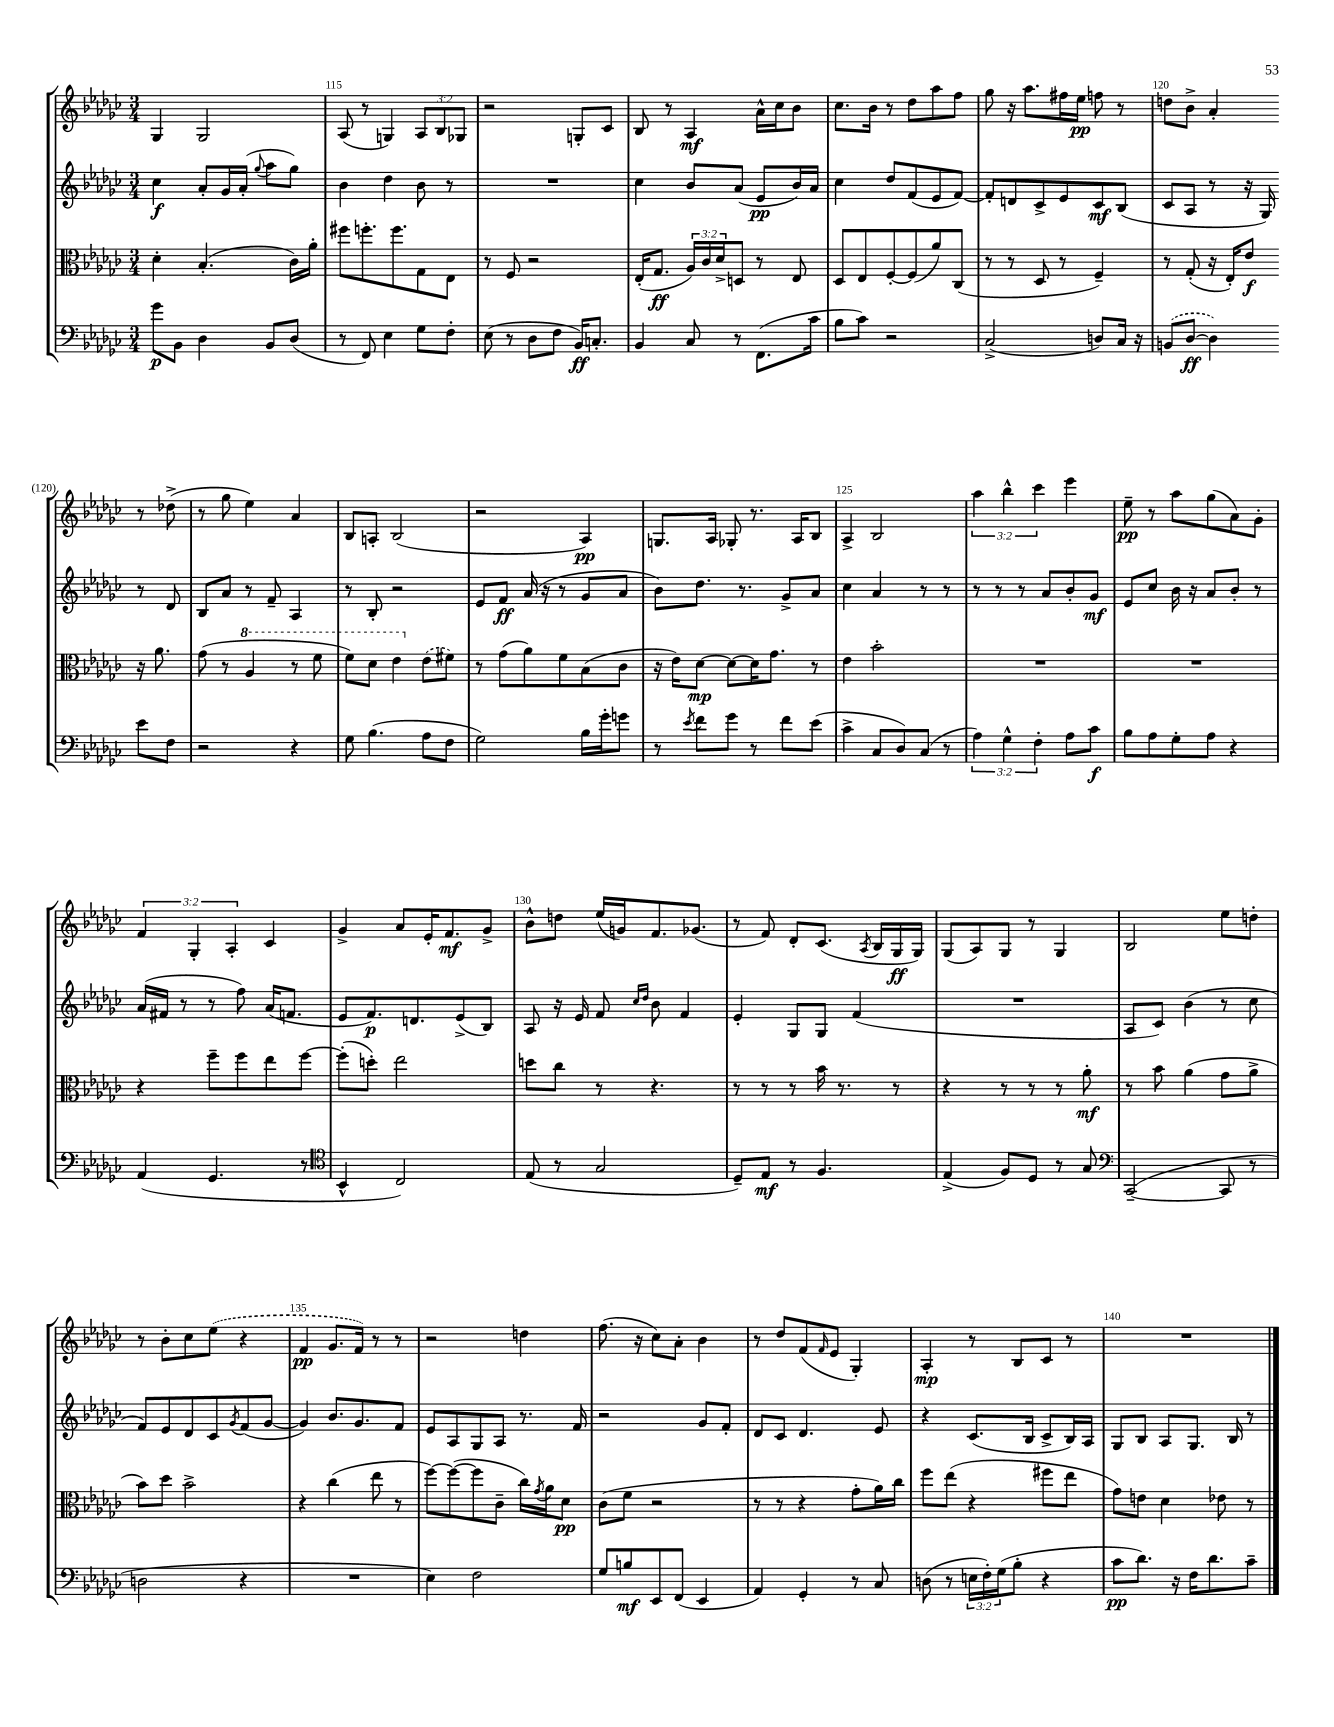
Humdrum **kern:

**kern	**dynam	**kern	**dynam	**kern	**dynam	**kern	**dynam
*part4	*part4	*part3	*part3	*part2	*part2	*part1	*part1
*staff4	*staff4	*staff3	*staff3	*staff2	*staff2	*staff1	*staff1
*clefF4	*	*clefC3	*	*clefG2	*	*clefG2	*
*k[b-e-a-d-g-c-]	*	*k[b-e-a-d-g-c-]	*	*k[b-e-a-d-g-c-]	*	*k[b-e-a-d-g-c-]	*
*M3/4	*	*M3/4	*	*M3/4	*	*M3/4	*
=114	=114	=114	=114	=114	=114	=114	=114
8g-\L	p	4d-'\	.	4cc-\	f	4G-/	.
8BB-\J	.	.	.	.	.	.	.
4D-\	.	(4.B-'/	.	8a-'/L	.	2G-/	.
.	.	.	.	16g-/L	.	.	.
.	.	.	.	(16a-'/JJ	.	.	.
.	.	.	.	8qqgg-/	.	.	.
8BB-/L	.	.	.	8aa-\L	.	.	.
(8D-/J	.	16c-\LL)	.	8gg-\J)	.	.	.
.	.	16a-'\JJ	.	.	.	.	.
=115	=115	=115	=115	=115	=115	=115	=115
8r	.	8ff#X\L	.	4b-\	.	(8A-/	.
8FF/)	.	8.ffn'\	.	.	.	8r	.
4E-\	.	.	.	4dd-\	.	4Gn/)	.
.	.	8.ff\	.	.	.	.	.
8G-\L	.	8G-\	.	8b-\	.	12A-/L	.
.	.	.	.	.	.	12B-/	.
8F'\J	.	8E-\J	.	8r	.	.	.
.	.	.	.	.	.	12G-X/J	.
=116	=116	=116	=116	=116	=116	=116	=116
(8E-\	.	8r	.	2.r	.	2r	.
8r	.	8F/	.	.	.	.	.
8D-\L	.	2r	.	.	.	.	.
8F\J	.	.	.	.	.	.	.
16BB-/KL)	ff	.	.	.	.	8Gn'/L	.
8.Cn'/J	.	.	.	.	.	.	.
.	.	.	.	.	.	8c-/J	.
=117	=117	=117	=117	=117	=117	=117	=117
4BB-/	.	(16E-'/KL	.	4cc-\	.	8B-/	.
.	.	8.G-/J	ff	.	.	.	.
.	.	.	.	.	.	8r	.
8C-/	.	24A-/LL)	.	8b-/L	.	4A-/	mf
.	.	24c-/	.	.	.	.	.
.	.	24d-^/J	.	.	.	.	.
8r	.	8Dn/J	.	(8a-/J	.	.	.
(8.FF\L	.	8r	.	8e-/L	pp	16a-^^\LL	.
.	.	.	.	.	.	16cc-\J	.
.	.	8E-/	.	16b-/L)	.	8b-\J	.
16c-\Jk	.	.	.	16a-/JJ	.	.	.
=118	=118	=118	=118	=118	=118	=118	=118
8B-\L	.	8D-/L	.	4cc-\	.	8.cc-\L	.
8c-\J)	.	8E-/	.	.	.	.	.
.	.	.	.	.	.	16b-\Jk	.
2r	.	[8F'/	.	8dd-/L	.	8r	.
.	.	(8F/]	.	(8f/	.	8dd-\L	.
.	.	8a-/)	.	8e-/	.	8aa-\	.
.	.	(8C-/J	.	[8f/J)	.	8ff\J	.
=119	=119	=119	=119	=119	=119	=119	=119
(2C-^/	.	8r	.	8f'/L]	.	8gg-\	.
.	.	8r	.	8dn/	.	16r	.
.	.	.	.	.	.	8.aa-\L	.
.	.	8D-/	.	8c-^/	.	.	.
.	.	8r	.	8e-/	.	16ff#X\L	.
.	.	.	.	.	.	16ee-\JJ	pp
8Dn/L)	.	4F~/)	.	8c-/	mf	8ffn\	.
16C-/Jk	.	.	.	(8B-/J	.	8r	.
16r	.	.	.	.	.	.	.
=120	=120	=120	=120	=120	=120	=120	=120
(8BBn/L	.	8r	.	8c-/L	.	8ddn\L	.
[8D-/J	ff	(8G-'/	.	8A-/J	.	8b-^\J	.
4D-\])	.	16r	.	8r	.	4a-'/	.
.	.	16E-'/KL)	.	.	.	.	.
.	.	8e-/J	f	16r	.	.	.
.	.	.	.	16G-/)	.	.	.
8e-\L	.	16r	.	8r	.	8r	.
.	.	8.a-\	.	.	.	.	.
8F\J	.	.	.	8d-/	.	(8dd-X^\	.
!!LO:LB:g=z
=121	=121	=121	=121	=121	=121	=121	=121
2r	.	(8g-\	.	8B-/L	.	8r	.
.	.	8r	.	8a-/J	.	8gg-\	.
*	*	*8va	*	*	*	*	*
.	.	4a-/	.	8r	.	4ee-\)	.
.	.	.	.	8f~/	.	.	.
4r	.	8r	.	4A-/	.	4a-/	.
.	.	8ff\	.	.	.	.	.
=122	=122	=122	=122	=122	=122	=122	=122
8G-\	.	8ff\L)	.	8r	.	8B-/L	.
(4.B-\	.	8dd-\J	.	8B-'/	.	8An'/J	.
.	.	4ee-\	.	2r	.	(2B-/	.
*	*	*X8va	*	*	*	*	*
8A-\L	.	(8e-\L	.	.	.	.	.
8F\J	.	8f#X\J)	.	.	.	.	.
=123	=123	=123	=123	=123	=123	=123	=123
2G-\)	.	8r	.	8e-/L	.	2r	.
.	.	(8g-\L	.	8f/J	ff	.	.
.	.	8a-\)	.	(16a-/	.	.	.
.	.	.	.	16r	.	.	.
.	.	8f\	.	8r	.	.	.
16B-\LL	.	(8B-\	.	8g-/L	.	4A-/)	pp
16g-'\J	.	.	.	.	.	.	.
8gn\J	.	8c-\J	.	8a-/J	.	.	.
=124	=124	=124	=124	=124	=124	=124	=124
8r	.	16r	.	8b-\L)	.	8.Gn/L	.
.	.	16e-\KL)	.	.	.	.	.
8qe-/	.	.	.	.	.	.	.
8f\L	.	[8d-\J	mp	8.dd-\J	.	.	.
.	.	.	.	.	.	16A-/Jk	.
8g-\J	.	8d-\L_	.	.	.	8G-X'/	.
.	.	.	.	8.r	.	.	.
8r	.	16d-\K]	.	.	.	8.r	.
.	.	8.g-\J	.	.	.	.	.
8f\L	.	.	.	8g-^/L	.	.	.
.	.	.	.	.	.	16A-/KL	.
(8e-\J	.	8r	.	8a-/J	.	8B-/J	.
=125	=125	=125	=125	=125	=125	=125	=125
4c-^\	.	4e-\	.	4cc-\	.	4A-^/	.
8C-/L	.	2b-'\	.	4a-/	.	2B-/	.
8D-/)	.	.	.	.	.	.	.
(8C-/J	.	.	.	8r	.	.	.
8r	.	.	.	8r	.	.	.
=126	=126	=126	=126	=126	=126	=126	=126
6A-\)	.	2.r	.	8r	.	6aa-\	.
.	.	.	.	8r	.	.	.
6G-^^\	.	.	.	.	.	6bb-^^\	.
.	.	.	.	8r	.	.	.
6F'\	.	.	.	.	.	6ccc-\	.
.	.	.	.	8a-/L	.	.	.
8A-\L	.	.	.	8b-'/	.	4eee-\	.
8c-\J	f	.	.	8g-/J	mf	.	.
=127	=127	=127	=127	=127	=127	=127	=127
8B-\L	.	2.r	.	8e-/L	.	8ee-~\	pp
8A-\	.	.	.	8cc-/J	.	8r	.
8G-'\	.	.	.	16b-\	.	8aa-\L	.
.	.	.	.	16r	.	.	.
8A-\J	.	.	.	8a-/L	.	(8gg-\	.
4r	.	.	.	8b-'/J	.	8a-\)	.
.	.	.	.	8r	.	8g-'\J	.
!!LO:LB:g=z
=128	=128	=128	=128	=128	=128	=128	=128
(4AA-/	.	4r	.	(16a-/LL	.	6f/	.
.	.	.	.	16f#X/JJ	.	.	.
.	.	.	.	8r	.	.	.
.	.	.	.	.	.	6G-'/	.
4.GG-/	.	8ff~\L	.	8r	.	.	.
.	.	.	.	.	.	6A-'/	.
.	.	8ff\	.	8ff\)	.	.	.
.	.	8ee-\	.	(16a-/KL	.	4c-/	.
.	.	.	.	8.fn/J	.	.	.
8r	.	[8ff\J	.	.	.	.	.
=129	=129	=129	=129	=129	=129	=129	=129
*clefC4	*	*	*	*	*	*	*
4BB-^^/	.	(8ff'\L]	.	8e-/L	.	4g-^/	.
.	.	8ddn'\J)	.	8.f/)	p	.	.
2C-/)	.	2ee-\	.	.	.	8a-/L	.
.	.	.	.	8.dn/	.	.	.
.	.	.	.	.	.	16e-'/K	.
.	.	.	.	.	.	8.f/	mf
.	.	.	.	(8e-^/	.	.	.
.	.	.	.	8B-/J)	.	8g-^/J	.
=130	=130	=130	=130	=130	=130	=130	=130
(8E-/	.	8ddn\L	.	8A-/	.	8b-^^\L	.
8r	.	8cc-\J	.	16r	.	8ddn\J	.
.	.	.	.	16e-/	.	.	.
2G-/	.	8r	.	8f/	.	(16ee-/LL	.
.	.	.	.	.	.	16gn/J)	.
.	.	.	.	16qqcc-/LL	.	.	.
.	.	.	.	16qqdd-/JJ	.	.	.
.	.	4.r	.	8b-\	.	8.f/	.
.	.	.	.	4f/	.	.	.
.	.	.	.	.	.	(8.g-X/J	.
=131	=131	=131	=131	=131	=131	=131	=131
8D-~/L)	.	8r	.	4e-'/	.	8r	.
8E-/J	mf	8r	.	.	.	8f/)	.
8r	.	8r	.	8G-/L	.	8d-'/L	.
4.F/	.	16b-\	.	8G-/J	.	(8.c-/J	.
.	.	8.r	.	.	.	.	.
.	.	.	.	(4f/	.	.	.
.	.	.	.	.	.	8qA-/	.
.	.	.	.	.	.	16B-/LL	.
.	.	8r	.	.	.	16G-/	ff
.	.	.	.	.	.	16G-/JJ)	.
=132	=132	=132	=132	=132	=132	=132	=132
(4E-^/	.	4r	.	2.r	.	(8G-/L	.
.	.	.	.	.	.	8A-/)	.
8F/L)	.	8r	.	.	.	8G-/J	.
8D-/J	.	8r	.	.	.	8r	.
8r	.	8r	.	.	.	4G-/	.
8G-/	.	8a-'\	mf	.	.	.	.
=133	=133	=133	=133	=133	=133	=133	=133
*clefF4	*	*	*	*	*	*	*
([2CC-~/	.	8r	.	8A-/L	.	2B-/	.
.	.	8b-\	.	8c-/J)	.	.	.
.	.	(4a-\	.	(4b-\	.	.	.
8CC-/]	.	8g-\L	.	8r	.	8ee-\L	.
8r	.	8a-^\J	.	8cc-\	.	8ddn'\J	.
!!LO:LB:g=z
=134	=134	=134	=134	=134	=134	=134	=134
2Dn\	.	8b-\L)	.	8f/L)	.	8r	.
.	.	8dd-\J	.	8e-/	.	8b-'\L	.
.	.	2b-^\	.	8d-/	.	8cc-\	.
.	.	.	.	8c-/	.	(8ee-\J	.
.	.	.	.	8qg-/	.	.	.
4r	.	.	.	(8f/	.	4r	.
.	.	.	.	[8g-/J	.	.	.
=135	=135	=135	=135	=135	=135	=135	=135
2.r	.	4r	.	4g-/])	.	4f/	pp
.	.	(4cc-\	.	8.b-/L	.	8.g-/L	.
.	.	.	.	8.g-/	.	16f/Jk)	.
.	.	8ee-\	.	.	.	8r	.
.	.	8r	.	8f/J	.	8r	.
=136	=136	=136	=136	=136	=136	=136	=136
4E-\)	.	[8ff\L)	.	8e-/L	.	2r	.
.	.	(8ff\_	.	8A-/	.	.	.
2F\	.	8ff\]	.	8G-/	.	.	.
.	.	8c-~\J	.	8A-/J	.	.	.
.	.	16cc-\LL)	.	8.r	.	4ddn\	.
.	.	8qg-/	.	.	.	.	.
.	.	16a-\J	.	.	.	.	.
.	.	8d-\J	pp	.	.	.	.
.	.	.	.	16f/	.	.	.
=137	=137	=137	=137	=137	=137	=137	=137
8G-/L	.	(8c-\L	.	2r	.	(8.ff\	.
8Bn/	mf	8f\J	.	.	.	.	.
.	.	.	.	.	.	16r	.
8EE-/	.	2r	.	.	.	8cc-\L)	.
(8FF/J	.	.	.	.	.	8a-'\J	.
4EE-/	.	.	.	8g-/L	.	4b-\	.
.	.	.	.	8f'/J	.	.	.
=138	=138	=138	=138	=138	=138	=138	=138
4AA-/)	.	8r	.	8d-/L	.	8r	.
.	.	8r	.	8c-/J	.	8dd-/L	.
4GG-'/	.	4r	.	4.d-/	.	(8f/	.
.	.	.	.	.	.	16qqf/	.
.	.	.	.	.	.	8e-/J	.
8r	.	8g-'\L	.	.	.	4G-'/)	.
8C-/	.	16a-\L)	.	8e-/	.	.	.
.	.	16cc-\JJ	.	.	.	.	.
=139	=139	=139	=139	=139	=139	=139	=139
(8Dn\	.	8ff\L	.	4r	.	4A-'/	mp
8r	.	(8ee-\J	.	.	.	.	.
24En\LL	.	4r	.	(8.c-/L	.	8r	.
24F'\)	.	.	.	.	.	.	.
(24G-\J	.	.	.	.	.	.	.
8B-'\J	.	.	.	.	.	8B-/L	.
.	.	.	.	16B-/Jk	.	.	.
4r	.	8ff#X\L	.	8c-^/L	.	8c-/J	.
.	.	8ee-\J	.	16B-/L)	.	8r	.
.	.	.	.	16A-/JJ	.	.	.
=140	=140	=140	=140	=140	=140	=140	=140
8c-\L	pp	8g-\L)	.	8G-/L	.	2.r	.
8.d-\J)	.	8en\J	.	8B-/J	.	.	.
.	.	4d-\	.	8A-/L	.	.	.
16r	.	.	.	.	.	.	.
16F\KL	.	.	.	8.G-/J	.	.	.
8.d-\	.	.	.	.	.	.	.
.	.	8e-X\	.	.	.	.	.
.	.	.	.	16B-/	.	.	.
8c-~\J	.	8r	.	8r	.	.	.
==	==	==	==	==	==	==	==
*-	*-	*-	*-	*-	*-	*-	*-
